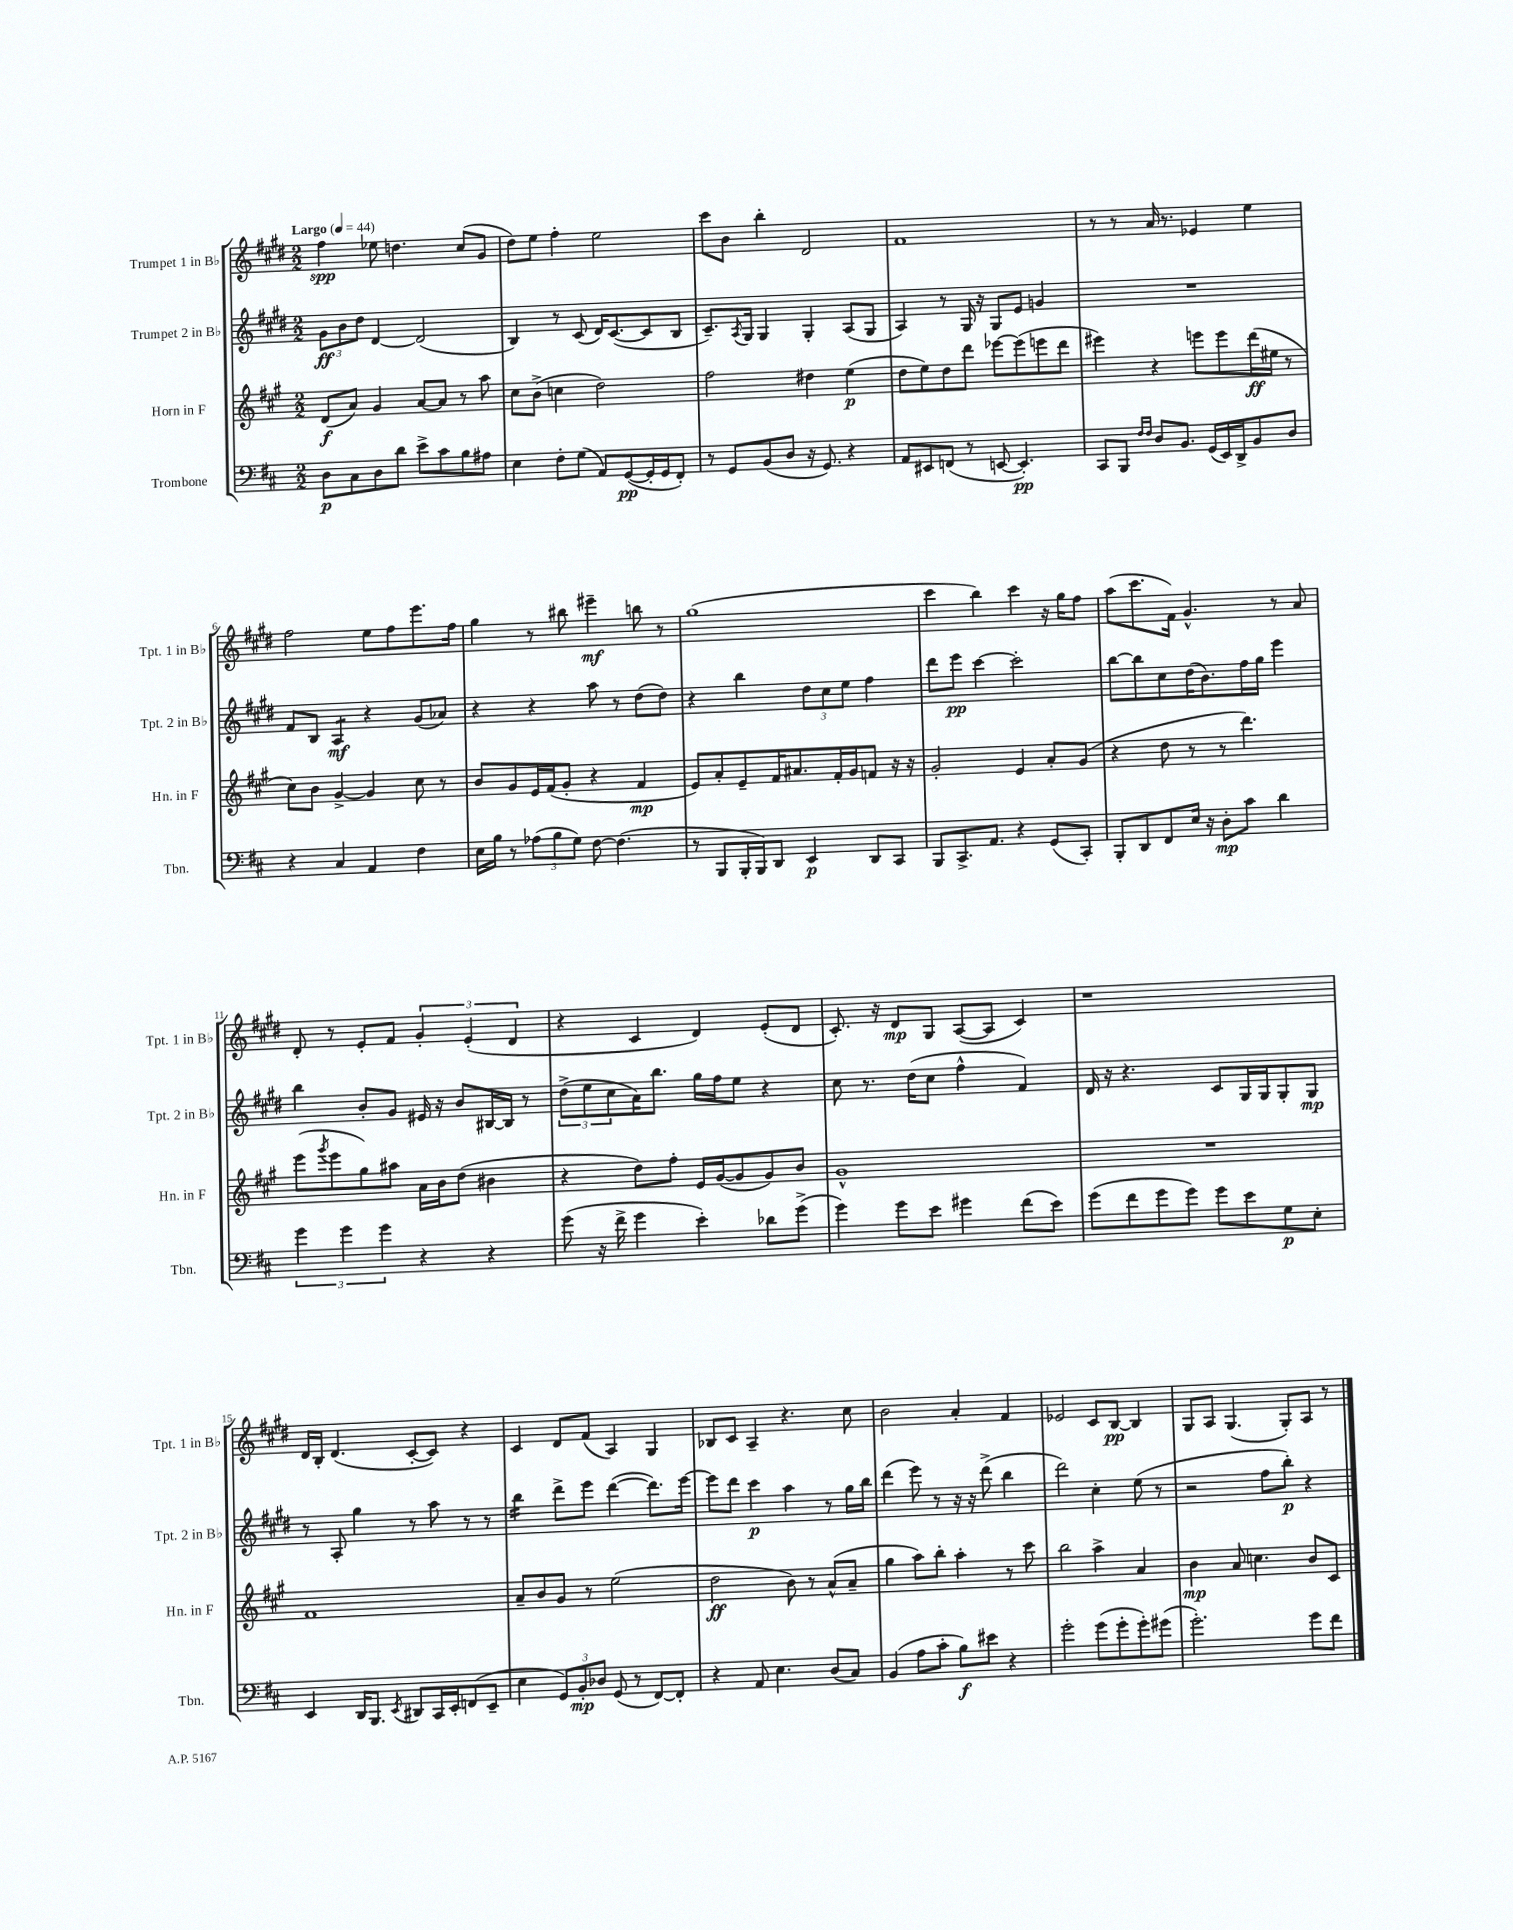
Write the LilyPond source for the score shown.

<<
\new StaffGroup <<
\new Staff = "s0" \with { instrumentName = "Trumpet 1 in Bb" shortInstrumentName = "Tpt. 1 in Bb" } {
    \clef treble \key e \major \numericTimeSignature \time 2/2 \tempo "Largo" 4 = 44
    fis''4\spp ees''8 d''4. cis''8( gis'8 |
    dis''8) e''8 fis''4-. e''2 |
    cis'''8 b'8 b''4-. dis'2 |
    fis'1 |
    r8 r8 a'16 r8. ees'4 e''4 |
    fis''2 e''8 fis''8 e'''8. fis''16 |
    gis''4 r8 bis''8 eis'''4--\mf b''8 r8 |
    gis''1( |
    cis'''4 b''4) cis'''4 r16 gis''16 fis''8 |
    a''8( cis'''8. fis'16) gis'4.-^ r8 a'8 |
    dis'8-. r8 e'8-. fis'8 \tuplet 3/2 { gis'4-. e'4-.( dis'4 } |
    r4 cis'4 dis'4) e'8-.( dis'8 |
    cis'8.-.) r16 dis'8\mp gis8 a8~( a8 cis'4) |
    r1 |
    dis'16 b16-. dis'4.( cis'8~-. cis'8) r4 |
    cis'4 dis'8 fis'8( a4) gis4 |
    bes8 cis'8 a4-- r4. cis''8 |
    b'2 a'4-. fis'4 |
    ees'2 cis'8 b8~\pp b4 |
    gis8 a8 gis4.( gis8-.) a8 r8 \bar "|." |
}
\new Staff = "s1" \with { instrumentName = "Trumpet 2 in Bb" shortInstrumentName = "Tpt. 2 in Bb" } {
    \clef treble \key e \major \numericTimeSignature \time 2/2
    \tuplet 3/2 { gis'8\ff b'8 dis''8 } dis'4~ dis'2( |
    b4) r8 cis'8( dis'16) cis'8.~( cis'8 b8 |
    cis'8.--) \acciaccatura { a8 } gis16 gis4 gis4-. a8( gis8 |
    a4) r8 gis16 r16 gis8 e'8 g'4 |
    R1 |
    fis'8 b8 a4:8\mf r4 gis'8( aes'8) |
    r4 r4 a''8 r8 dis''8( dis''8) |
    r4 b''4 \tuplet 3/2 { dis''8 cis''8 e''8 } fis''4 |
    dis'''8 e'''8\pp cis'''4~ cis'''2-. |
    b''8~ b''8 cis''8 dis''16( b'8.) fis''16 gis''16 e'''4 |
    b''4 b'8-. gis'8 eis'16 r16 b'8 bis16~ bis16 r8 |
    \tuplet 3/2 { dis''8->( e''8 cis''8 } a'16) b''8. gis''16 fis''16 e''8 r4 |
    cis''8 r8. dis''16( cis''8 fis''4-^ fis'4) |
    dis'16 r16 r4. cis'8 gis16 gis16 gis8-. gis8\mp |
    r8 a8-. gis''4 r8 a''8 r8 r8 |
    b''4:16 dis'''8-> e'''8 dis'''4~( dis'''8.) e'''16~ |
    e'''8 dis'''8 cis'''4\p a''4 r8 gis''16 b''16 |
    dis'''4( e'''8) r8 r16 r16 dis'''8->( b''4 |
    dis'''2) cis''4-. e''8( r8 |
    r2 fis''8 b''8-.\p) r4 \bar "|." |
}
\new Staff = "s2" \with { instrumentName = "Horn in F" shortInstrumentName = "Hn. in F" } {
    \clef treble \key a \major \numericTimeSignature \time 2/2
    d'8\f( a'8) gis'4 a'8~ a'8 r8 a''8 |
    cis''8 b'8->( c''4 d''2) |
    fis''2 dis''4 e''4\p( |
    d''8 e''8) d''8 d'''8 ees'''8~ ees'''8( e'''8 d'''8 |
    eis'''4) r4 e'''8 e'''8 d'''16\ff( eis''16 r8 |
    cis''8) b'8 gis'4~-> gis'4 cis''8 r8 |
    b'8 gis'8 e'16 fis'16( gis'8-. r4 fis'4\mp |
    e'8) a'8-. e'8-- fis'16 ais'8. fis'16-. gis'16 f'8 r16 r16 |
    gis'2-. e'4 a'8-. gis'8( |
    r4 d''8 r8 r8 d'''4.) |
    e'''8( \acciaccatura { gis'''8 } e'''8 gis''8) ais''8 a'16 b'16 d''8( bis'4 |
    r4 d''8) fis''8-. e'16 gis'16~( gis'8 gis'8) b'8 |
    gis'1-^ |
    R1 |
    fis'1 |
    a'8-- b'8 gis'8 r8 e''2( |
    d''2\ff b'8) r8 a'8-^( a'8-- |
    gis''4 a''8) b''8-. a''4-. r8 cis'''8 |
    b''2 a''4-> a'4 |
    b'4\mp a'8 c''4. b'8 cis'8 \bar "|." |
}
\new Staff = "s3" \with { instrumentName = "Trombone" shortInstrumentName = "Tbn." } {
    \clef bass \key d \major \numericTimeSignature \time 2/2
    d8\p cis8 d8 d'8 e'8-> cis'8 b8 ais8 |
    e4 fis8-. g8( a,8) g,8~\pp( g,16-. g,16 fis,8-.) |
    r8 g,8 b,8( d8 r16 g,8.) r4 |
    a,8 eis,8 f,8( r8 e,8~ e,4.-.\pp) |
    cis,8 b,,8 \grace { fis16 fis16 } d8 b,8. g,16( e,16) d,16-> b,8 d8 |
    r4 cis4 a,4 fis4 |
    e16 b16 r8 \tuplet 3/2 { aes8( b8 g8) } fis8~ fis4.( |
    r8 b,,8 b,,16-. b,,16) d,8 e,4\p d,8 cis,8 |
    b,,8 cis,8.-> a,8. r4 g,8( cis,8-.) |
    b,,8-. d,8 fis,8 e16 r16 d8-.\mp cis'8 d'4 |
    \tuplet 3/2 { g'4 g'4 g'4 } r4 r4 |
    g'8( r16 fis'16-> g'4 e'4-.) des'8 g'8->( |
    g'4) g'8 e'8 gis'4 fis'8( e'8) |
    g'8( fis'8 g'8 g'8) g'8 e'8 g8\p e8-. |
    e,4 d,16 b,,8. \acciaccatura { e,8 } dis,8 cis,16 e,16-. f,8( e,8-- |
    e4 \tuplet 3/2 { g,8) b,8-.\mp des8 } g,8( r8 fis,8~) fis,8-. |
    r4 a,8 e4. d8( cis8) |
    b,4( a8 cis'8-. b8\f) eis'8 r4 |
    g'2-. g'8( g'8-. g'8-.) gis'8( |
    g'2.-.) g'8 fis'8 \bar "|." |
}
>>
>>
